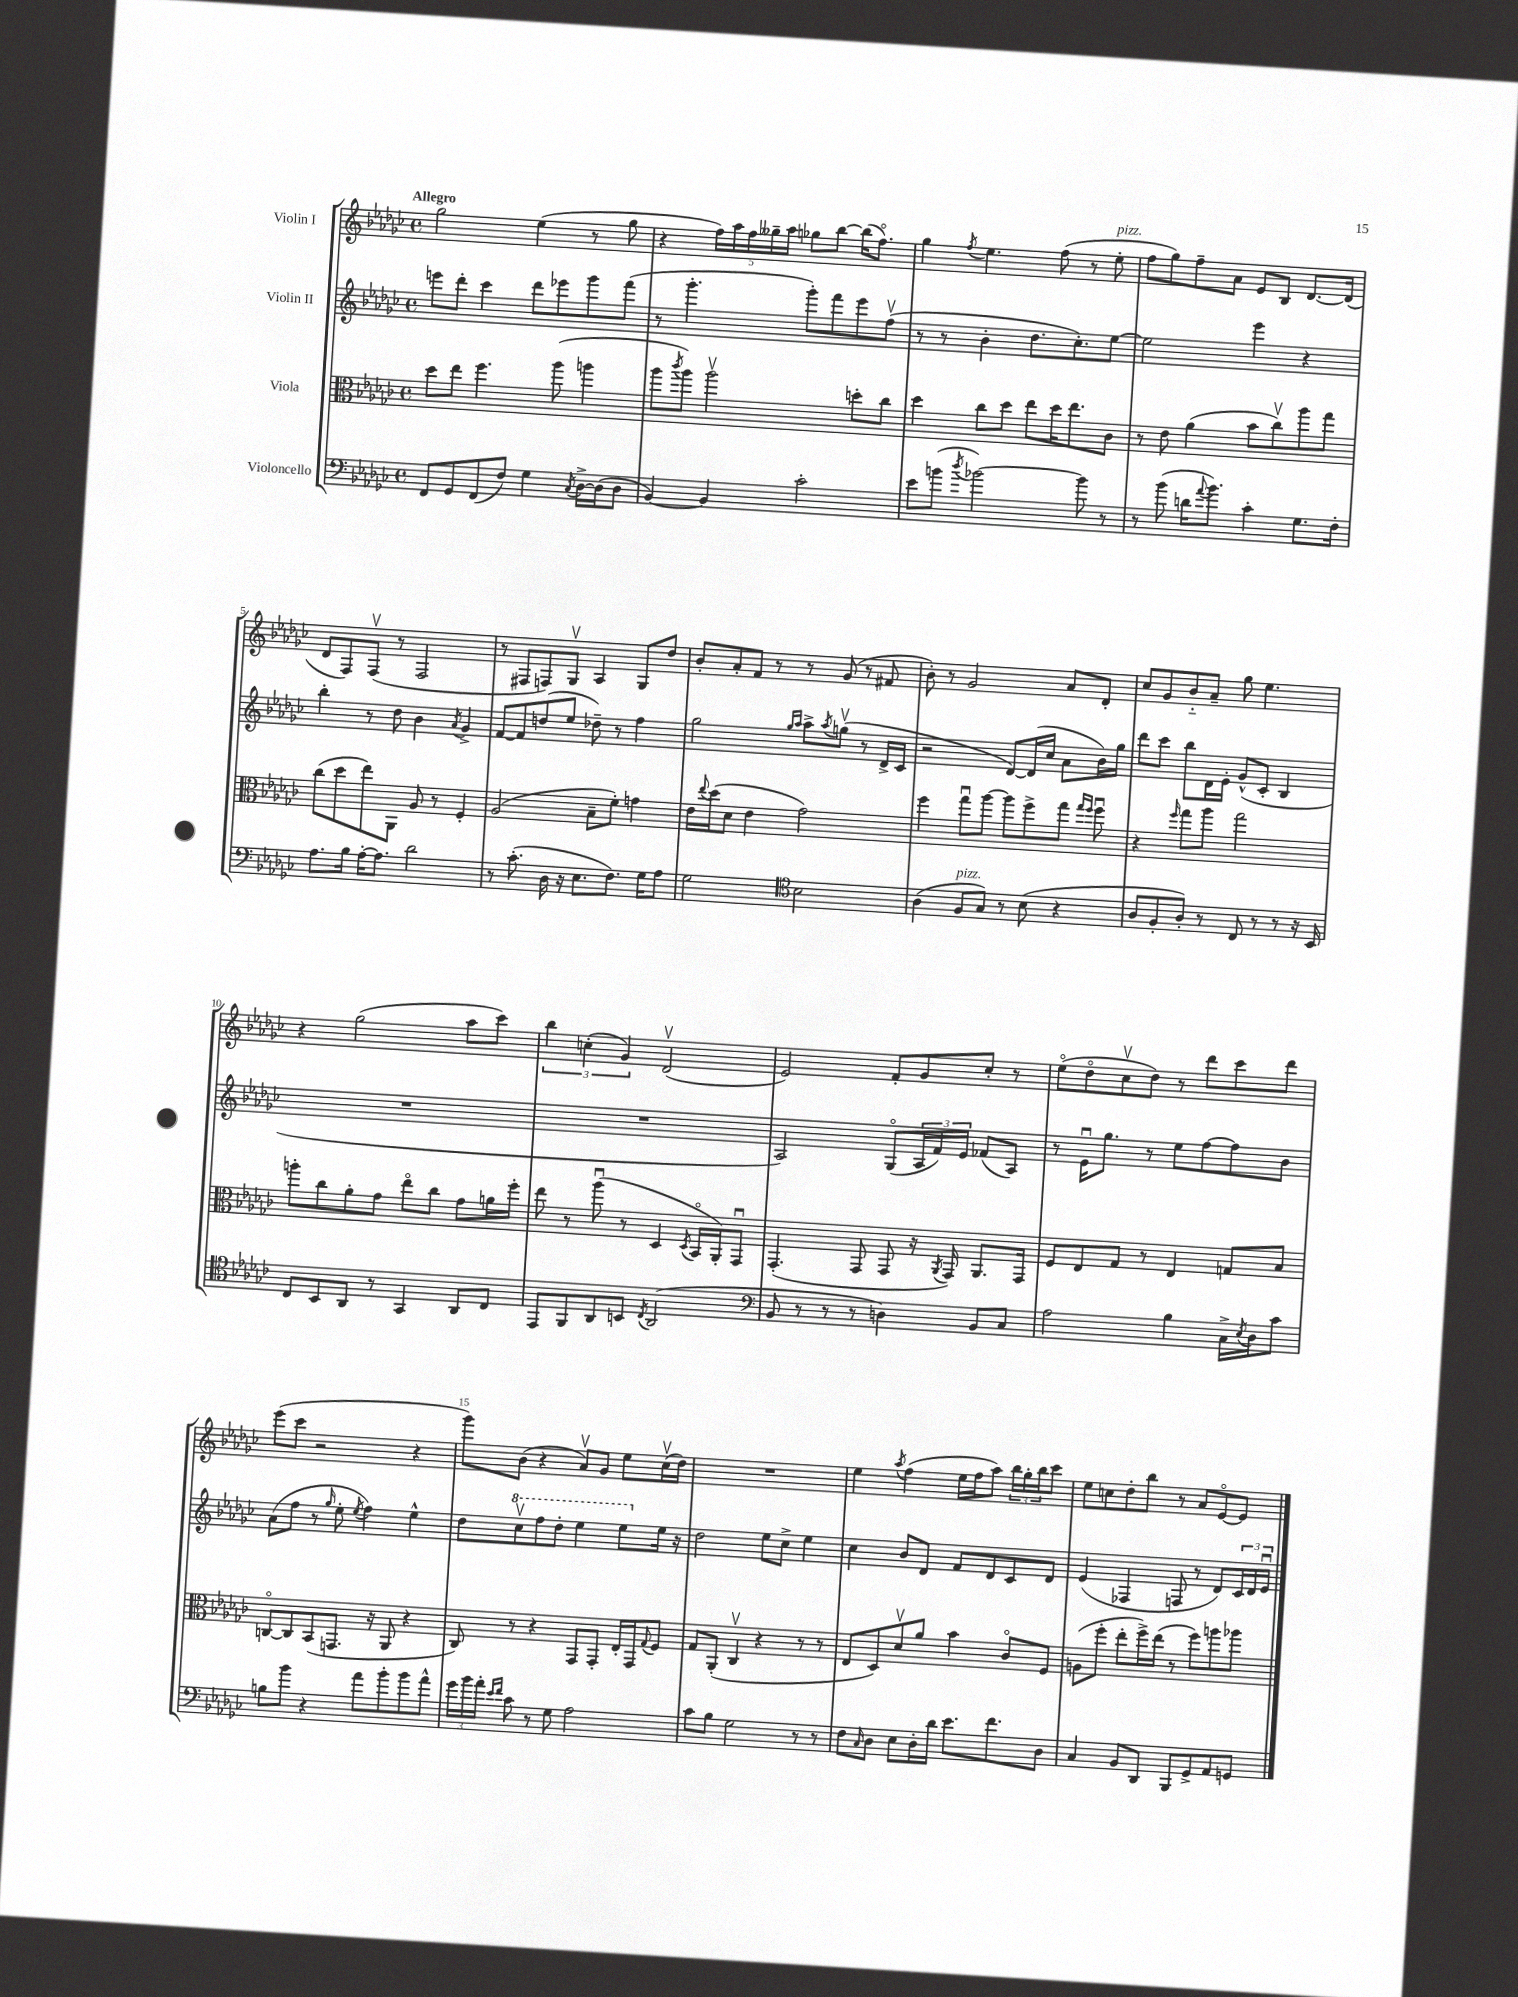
<<
\new StaffGroup <<
\new Staff = "s0" \with { instrumentName = "Violin I" } {
    \clef treble \key ges \major \defaultTimeSignature \time 4/4 \tempo "Allegro"
    ges''2 ees''4( r8 ges''8 |
    r4 \tuplet 5/4 { f''16) aes''16 f''16 geses''16-- aes''16 } ges''8 bes''8~ bes''16( f''8.\flageolet) |
    ges''4 \acciaccatura { f''8 } ees''4. f''8( r8 ees''8-.^\markup { \italic "pizz." } |
    f''8 ges''8) f''8-- aes'8 ees'8 bes8 des'8.~ des'16( |
    des'8 f8) f8\upbow( r8 f2 |
    r8 fis8 f8) ges8\upbow aes4 ges8 des''8 |
    bes'8-. aes'8-. f'8 r8 r8 ges'8( r8 fis'8 |
    bes'8-.) r8 ges'2 aes'8 des'8-. |
    ces''8 ges'8 bes'8-_ aes'8-- ges''8 ees''4. |
    r4 ges''2( aes''8 ces'''8) |
    \tuplet 3/2 { bes''4 c''4-.( ges'4) } des'2\upbow( |
    ees'2) f'8-. ges'8 ces''8-. r8 |
    ees''8\flageolet( des''8\flageolet ces''8\upbow des''8) r8 des'''8 ces'''8 des'''8 |
    ees'''8( ces'''8 r2 r4 |
    ges'''8) bes'8( r4 aes'8\upbow) ges'8 ees''8 ces''16\upbow( des''16) |
    R1 |
    ees''4 \acciaccatura { aes''8 } f''4( ees''16 f''16 aes''8) \tuplet 3/2 { bes''16 ges''16-. bes''16 } ces'''8 |
    ees''8 c''8 des''8-. bes''8 r8 aes'8 ees'8~\flageolet ees'8 \bar "|." |
}
\new Staff = "s1" \with { instrumentName = "Violin II" } {
    \clef treble \key ges \major \defaultTimeSignature \time 4/4
    e'''8 des'''8-. ces'''4 des'''8 ees'''8 ges'''8 f'''8( |
    r8 ges'''4.-. ges'''8-.) f'''8 ees'''8 f''8\upbow( |
    r8 r8 bes'4-. des''8. ces''8.-.) ees''8~ |
    ees''2 ees'''4 r4 |
    bes''4-. r8 des''8 bes'4 \acciaccatura { aes'8 } ges'4-> |
    f'8~ f'8 d''8( ees''8 des''8--) r8 f''4 |
    ges''2 \grace { ges''16 aes''16 } aes''8-> \acciaccatura { aes''8 } g''8\upbow( r8 des'16-> ces'16 |
    r2 des'8~) des'16( ces''16 aes'8 bes'16) ges''16 |
    des'''8 ces'''8 bes''8 des'16 ees'16-. ges'8-^( ces'8-. bes4 |
    R1 |
    R1 |
    aes2) ges8\flageolet( \tuplet 3/2 { aes16 f'16) ees'16 } fes'8( aes8) |
    r8 ees'16\downbow ges''8. r8 ees''8 f''8~ f''8 bes'8 |
    aes'8( f''8 r8 \grace { ges''16 } ees''8-. \acciaccatura { ees''8 } f''4) ees''4-^ |
    des''8 \ottava #1 ces'''8\upbow f'''8 des'''8-. ees'''4 ees'''8 \ottava #0 ees''16 r16 |
    des''2 ees''8 ces''8-> ees''4 |
    ces''4 bes'8 des'8 f'8 des'8 ces'8 des'8 |
    ees'4( fes4 f8 r8 des'8) \tuplet 3/2 { ces'16 des'16 ees'16\downbow } \bar "|." |
}
\new Staff = "s2" \with { instrumentName = "Viola" } {
    \clef alto \key ges \major \defaultTimeSignature \time 4/4
    des''8 ees''8 f''4. aes''8( a''4 |
    aes''8 \acciaccatura { ces'''8 } aes''8) aes''2\upbow d''8-. ces''8 |
    des''4 ces''8 des''8 ees''8 des''16 ees''8. ces'8 |
    r8 ees'8 aes'4( bes'8 ces''8\upbow) aes''8 ges''8 |
    ces''8( des''8 ees''8) aes,8 aes8 r8 f4-. |
    aes2( bes8-- f'8-.) g'4 |
    ees'16 \appoggiatura { ees''8 } des''16( des'8 ees'4 ges'2) |
    f''4 ges''8\downbow aes''8~ aes''8 f''8-> ges''8 \grace { ges''16 f''16 } f''8\downbow |
    r4 \grace { f''16 } ges''8 aes''8 ges''2 |
    a''8-. ces''8 aes'8-. ges'8 ees''8\flageolet ces''8 ges'8 a'16 f''16-. |
    ees''8 r8 aes''8\downbow( r8 des4 \acciaccatura { des8 } bes,16\flageolet aes,16-.) ges,8\downbow |
    ges,4.-.( ges,8 ges,8 r16 \acciaccatura { aes,8 } ges,16) aes,8. ges,16 |
    f8 ees8 ges8 r8 ees4 g8 bes8 |
    c8~\flageolet c8 bes,8( g,8. r16 aes,8 r4 |
    ces8) r8 r4 ges,8 ges,8-. ees16-. ges,16 \appoggiatura { ges8 } f8 |
    ges8 aes,8-.( ces4\upbow r4 r8 r8 |
    ees8 des8) des'8\upbow aes'8 bes'4 ces'8\flageolet f8 |
    a8( f''8-. ees''8-. f''16->) ees''16( r8 f''8) a''8 aes''8 \bar "|." |
}
\new Staff = "s3" \with { instrumentName = "Violoncello" } {
    \clef bass \key ges \major \defaultTimeSignature \time 4/4
    f,8 ges,8 f,8( f8) ges4 \acciaccatura { ces8 } des16~-> des16( des8 |
    bes,4~) bes,4 ces'2-. |
    ees'8 b'8( \acciaccatura { des''8 } bes'2~) bes'8 r8 |
    r8 bes'8( d'16 \appoggiatura { aes'8 } bes'8.) ces'4-. ges8. f16-. |
    aes8. bes16 aes16~-. aes8. des'2 |
    r8 ces'8.-.( des16 r16 ees8. f8.) ges16 aes8 |
    ges2 \clef tenor bes2 |
    aes4( f8^\markup { \italic "pizz." } ges8) r8 bes8( r4 |
    aes8 f8-. aes8-.) r8 ces8 r8 r8 r16 bes,16 |
    ces8 bes,8 aes,8 r8 ges,4 aes,8 ces8 |
    ees,8 f,8 aes,8 b,8 \acciaccatura { ces8 } aes,2( |
    \clef bass bes,8 r8 r8 r8 d4) bes,8 ces8 |
    aes2 bes4 ces16-> \acciaccatura { ees8 } des16 ces'8 |
    b8 bes'8 r4 aes'8 bes'8-. bes'8 aes'8-^ |
    \tuplet 3/2 { ges'16 bes'16 aes'16-. } \grace { ees'16 f'16 } ces'8 r8 ges8 aes2 |
    ces'8 bes8 ges2 r8 r8 |
    f8 \grace { ces16 } des8 ees8 des16-. des'16 ees'8. f'8. des8 |
    ces4 bes,8 des,8 bes,,8 ges,8-> aes,8 g,8 \bar "|." |
}
>>
>>
\layout { \context { \Score \override BarNumber.break-visibility = ##(#f #t #t) barNumberVisibility = #(every-nth-bar-number-visible 5) } }
